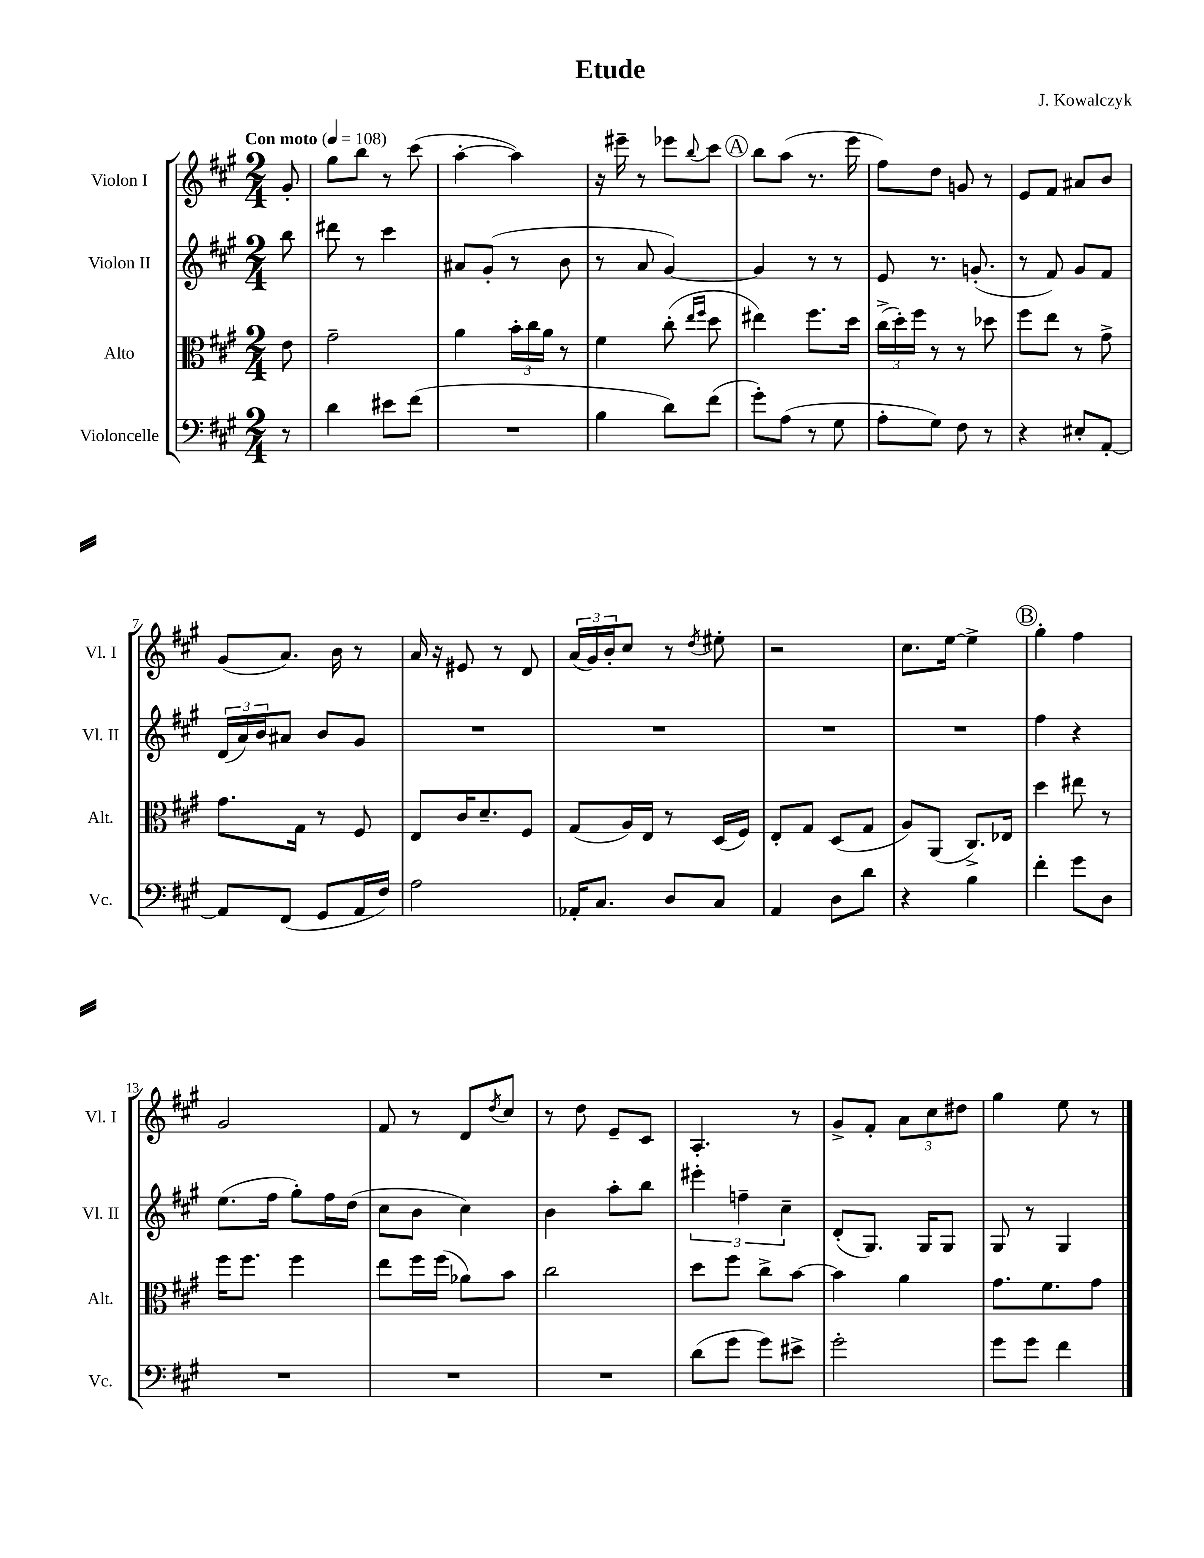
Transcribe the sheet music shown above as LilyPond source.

\header { title = "Etude" composer = "J. Kowalczyk" }
<<
\new StaffGroup <<
\new Staff = "s0" \with { instrumentName = "Violon I" shortInstrumentName = "Vl. I" } {
    \clef treble \key a \major \numericTimeSignature \time 2/4 \partial 8 \tempo "Con moto" 4 = 108
    gis'8-. |
    gis''8 b''8 r8 cis'''8( |
    a''4~-. a''4) |
    r16 eis'''16-- r8 ees'''8 \appoggiatura { b''8 } cis'''8 |
    \mark \markup { \circle "A" } b''8 a''8( r8. e'''16 |
    fis''8) d''8 g'8 r8 |
    e'8 fis'8 ais'8 b'8 |
    gis'8( a'8.) b'16 r8 |
    a'16 r16 eis'8 r8 d'8 |
    \tuplet 3/2 { a'16( gis'16) b'16-. } cis''8 r8 \acciaccatura { d''8 } eis''8-. |
    r2 |
    cis''8. e''16~ e''4-> |
    \mark \markup { \circle "B" } gis''4-. fis''4 |
    gis'2 |
    fis'8 r8 d'8 \acciaccatura { d''8 } cis''8 |
    r8 d''8 e'8-- cis'8 |
    a4.-. r8 |
    gis'8-> fis'8-. \tuplet 3/2 { a'8 cis''8 dis''8 } |
    gis''4 e''8 r8 \bar "|." |
}
\new Staff = "s1" \with { instrumentName = "Violon II" shortInstrumentName = "Vl. II" } {
    \clef treble \key a \major \numericTimeSignature \time 2/4 \partial 8
    b''8 |
    dis'''8 r8 cis'''4 |
    ais'8 gis'8-.( r8 b'8 |
    r8 a'8 gis'4~) |
    \mark \markup { \circle "A" } gis'4 r8 r8 |
    e'8 r8. g'8.-.( |
    r8 fis'8) gis'8 fis'8 |
    \tuplet 3/2 { d'16( a'16) b'16 } ais'8 b'8 gis'8 |
    R2 |
    R2 |
    R2 |
    R2 |
    \mark \markup { \circle "B" } fis''4 r4 |
    e''8.( fis''16 gis''8-.) fis''16 d''16( |
    cis''8 b'8 cis''4) |
    b'4 a''8-. b''8 |
    \tuplet 3/2 { eis'''4-. f''4-- cis''4-- } |
    d'8-.( gis8.) gis16 gis8 |
    gis8 r8 gis4 \bar "|." |
}
\new Staff = "s2" \with { instrumentName = "Alto" shortInstrumentName = "Alt." } {
    \clef alto \key a \major \numericTimeSignature \time 2/4 \partial 8
    e'8 |
    gis'2-- |
    a'4 \tuplet 3/2 { b'16-. cis''16 a'16 } r8 |
    fis'4 cis''8-.( \grace { e''16 fis''16 } d''8 |
    \mark \markup { \circle "A" } eis''4) fis''8. d''16 |
    \tuplet 3/2 { cis''16->( d''16-.) fis''16 } r8 r8 des''8 |
    fis''8 e''8 r8 gis'8-> |
    gis'8. gis16 r8 fis8 |
    e8 cis'16 d'8.-- fis8 |
    gis8( a16) e16 r8 d16( fis16) |
    e8-. gis8 d8( gis8 |
    a8) a,8( cis8.->) ees16 |
    \mark \markup { \circle "B" } d''4 eis''8 r8 |
    fis''16 fis''8. fis''4 |
    e''8 fis''16 fis''16( aes'8) b'8 |
    cis''2 |
    d''8 fis''8 cis''8-> b'8~ |
    b'4 a'4 |
    gis'8. fis'8. gis'8 \bar "|." |
}
\new Staff = "s3" \with { instrumentName = "Violoncelle" shortInstrumentName = "Vc." } {
    \clef bass \key a \major \numericTimeSignature \time 2/4 \partial 8
    r8 |
    d'4 eis'8 fis'8( |
    R2 |
    b4 d'8) fis'8( |
    \mark \markup { \circle "A" } gis'8-.) a8( r8 gis8 |
    a8-. gis8) fis8 r8 |
    r4 eis8-. a,8~-. |
    a,8 fis,8( gis,8 a,16 fis16) |
    a2 |
    aes,16-. cis8. d8 cis8 |
    a,4 d8 d'8 |
    r4 b4 |
    \mark \markup { \circle "B" } fis'4-. gis'8 d8 |
    R2 |
    R2 |
    R2 |
    d'8( gis'8 gis'8) eis'8-> |
    gis'2-. |
    gis'8 gis'8 fis'4 \bar "|." |
}
>>
>>
